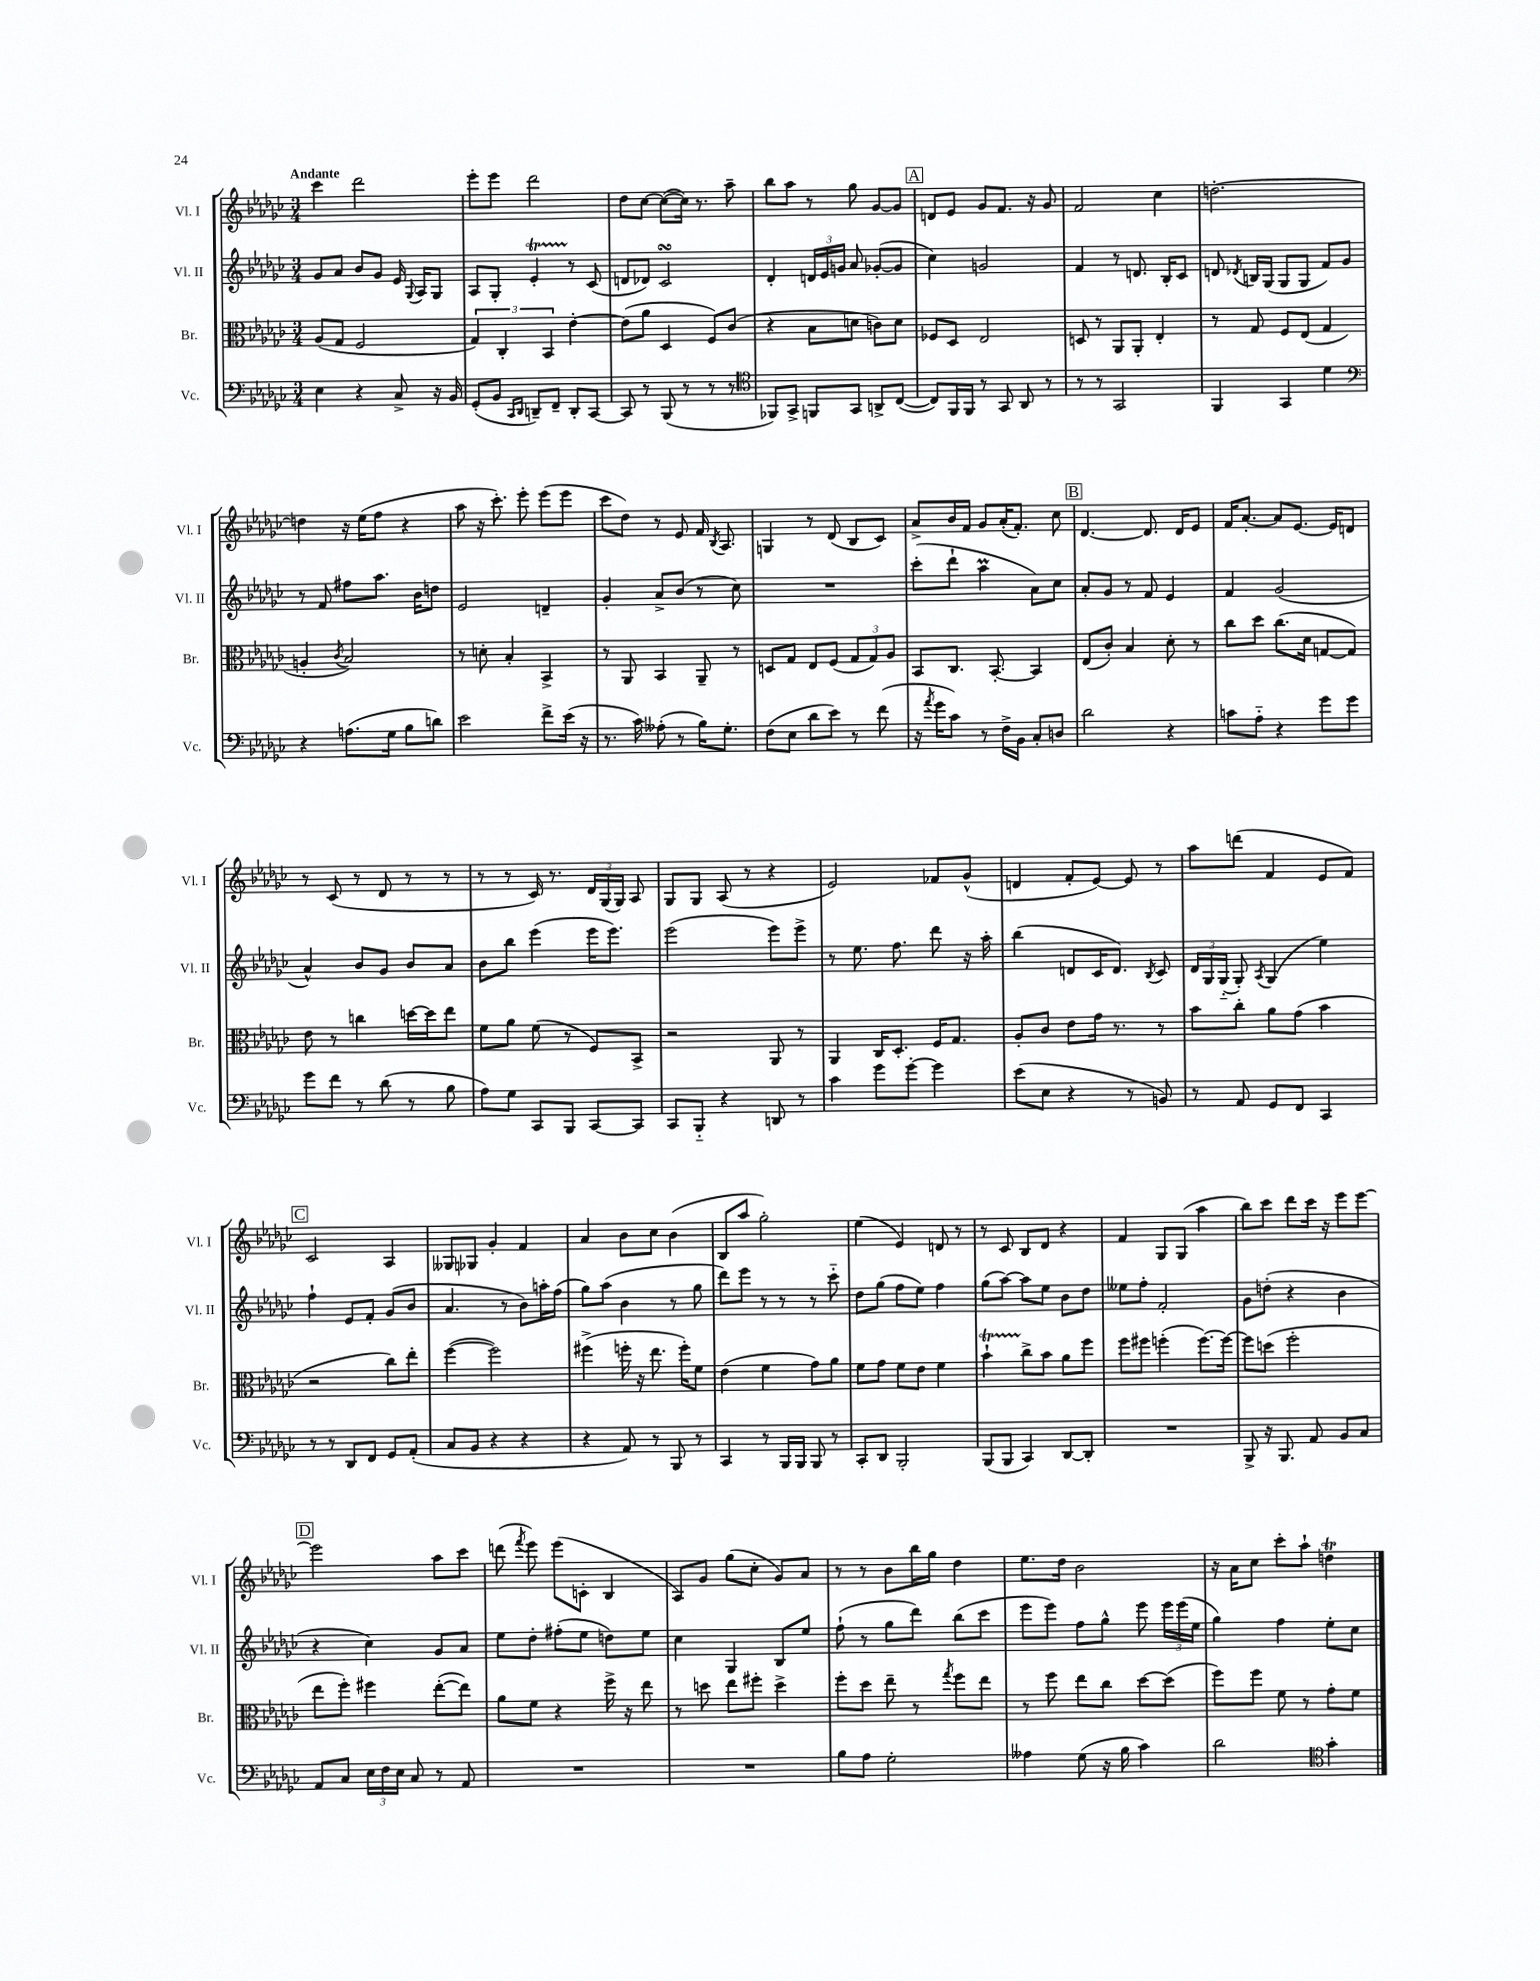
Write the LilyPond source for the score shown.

<<
\new StaffGroup <<
\new Staff = "s0" \with { instrumentName = "Vl. I" shortInstrumentName = "Vl. I" } {
    \clef treble \key ges \major \numericTimeSignature \time 3/4 \tempo "Andante"
    \autoBeamOff ces'''4 des'''2 |
    ees'''8[-. ees'''8] des'''2 |
    des''8[ ces''8]~ ces''8[~( ces''16]) r8. aes''8-- |
    bes''8[ aes''8] r8 ges''8 ges'8[~ ges'8] |
    \mark \markup { \box "A" } d'8[ ees'8] ges'8[ f'8.] r16 ges'8 |
    f'2 ces''4 |
    d''2.~-. |
    d''4 r16 ees''16[( f''8] r4 |
    aes''8 r16 ces'''8.-.) ees'''8-. ees'''8[( ees'''8] |
    ces'''8[ des''8]) r8 ees'8 f'16 \acciaccatura { bes8 } aes8. |
    g4 r8 des'8( bes8[ ces'8]) |
    aes'8[-> bes'16 f'16] ges'8[ aes'16-.( f'8.]-.) ces''8 |
    \mark \markup { \box "B" } des'4.~ des'8. des'16[ ees'8] |
    f'16[ aes'8.]~-. aes'8[ ees'8.]~ ees'16[ d'8] |
    r8 ces'8( r8 des'8 r8 r8 |
    r8 r8 ces'16) r8. \tuplet 3/2 { des'16[ ges16( ges16]) } aes8 |
    ges8[ ges8] aes8( r8 r4 |
    ees'2) fes'8[ ges'8]-^( |
    d'4 f'8[-. ees'8]~) ees'8 r8 |
    aes''8[ d'''8]( f'4 ees'8[ f'8]) |
    \mark \markup { \box "C" } ces'2 aes4 |
    geses8[ ges8] ges'4-. f'4 |
    aes'4 bes'8[ ces''8] bes'4( |
    bes8[ aes''8] ges''2-.) |
    ees''4( ees'4) d'8 r8 |
    r8 ces'8 bes8[ des'8] r4 |
    f'4 ges8[ ges8]( aes''4 |
    bes''8[) ces'''8] des'''8[ ces'''16] r16 ees'''8[ ees'''8]~ |
    \mark \markup { \box "D" } ees'''2 aes''8[ ces'''8] |
    d'''8( \acciaccatura { f'''8 } ees'''8) ees'''8[( c'8]-. bes4 |
    aes8[) ges'8] ges''8[( ces''8]-. ges'8[) aes'8] |
    r8 r8 bes'8[ bes''16 ges''16] des''4 |
    ees''8.[ des''16] bes'2 |
    r16 aes'16[ ces''8] ces'''8[-. aes''8]-! d''4\trill \bar "|." |
}
\new Staff = "s1" \with { instrumentName = "Vl. II" shortInstrumentName = "Vl. II" } {
    \clef treble \key ges \major \numericTimeSignature \time 3/4
    \autoBeamOff ges'8[ aes'8] bes'8[ ges'8] ees'16 \appoggiatura { ges8 } aes16[ ges8] |
    aes8[ ges8]-. ees'4-.\startTrillSpan r8\stopTrillSpan ces'8( |
    d'8[ des'8]) ces'2\turn |
    des'4-. \tuplet 3/2 { d'16[ ees'16 g'16] } aes'8 ges'8[~-.( ges'8] |
    \mark \markup { \box "A" } ces''4) g'2 |
    f'4 r8 d'8. bes16[-. ces'8] |
    d'8 \acciaccatura { des'8 } b16[ ges16]( ges8[ ges8] f'8[) ges'8] |
    r8 f'8 fis''8[ aes''8.] bes'16[ d''8] |
    ees'2 d'4-- |
    ges'4-. aes'8[-> bes'8]( r8 ces''8) |
    R2. |
    ces'''8[-.( des'''8]-! aes''4\prall aes'8[) ces''8] |
    \mark \markup { \box "B" } aes'8[-. ges'8] r8 f'8 ees'4 |
    f'4 ges'2( |
    aes'4-^) bes'8[ ges'8] bes'8[ aes'8] |
    bes'8[ bes''8] ees'''4( ees'''16[ ees'''8.]) |
    ees'''2( ees'''8[) ees'''8]-> |
    r8 ees''8. f''8. des'''8 r16 aes''16-. |
    bes''4( d'8[ ces'16 d'8.]) \acciaccatura { bes8 } ces'8 |
    \tuplet 3/2 { des'16[ ges16 ges16]-_( } ges8-.) \acciaccatura { aes8 } ges4( ees''4) |
    \mark \markup { \box "C" } f''4-! ees'8[ f'8]-. ges'8[( bes'8] |
    aes'4. r8 bes'8[) a''16-. f''16]( |
    ges''8[) aes''8]( bes'4 r8 ges''8 |
    des'''8[) ees'''8] r8 r8 r8 ces'''8-_ |
    des''8[ ges''8]( f''8[ ees''8]) f''4 |
    ges''8[( aes''8]~) aes''8[ ees''8] bes'8[ des''8] |
    eeses''8[ f''8]-. f'2-. |
    ges'8[ d''8]-.( r4 bes'4 |
    \mark \markup { \box "D" } r4 ces''4) ges'8[ aes'8] |
    ees''8[ des''8]-. fis''8[-.( ees''8] d''8[) ees''8] |
    ces''4 ges4 bes8[ ees''8] |
    f''8-!( r8 ges''8[ des'''8]) bes''8[( ces'''8] |
    ees'''8[ ees'''8]) f''8[ ges''8]-^ ees'''8 \tuplet 3/2 { ees'''16[ ees'''16( ees''16] } |
    ges''4) f''4 ees''8[-. ces''8] \bar "|." |
}
\new Staff = "s2" \with { instrumentName = "Br." shortInstrumentName = "Br." } {
    \clef alto \key ges \major \numericTimeSignature \time 3/4
    \autoBeamOff aes8[( ges8] f2 |
    \tuplet 3/2 { ges4) ces4-. bes,4 } ees'4~-. |
    ees'8[( aes'8] des4 f8[) ces'8]( |
    r4 bes8[ d'8] c'8[) d'8] |
    \mark \markup { \box "A" } fes8[ des8] ees2 |
    d8 r8 aes,8[ aes,8]-. ees4-. |
    r8 ges8 f8[ ees8]( ges4 |
    a4-. \acciaccatura { ces'8 } bes2) |
    r8 d'8-. bes4-. bes,4-> |
    r8 aes,8 bes,4 aes,8-- r8 |
    d8[ ges8] ees8[ f8]( \tuplet 3/2 { ges8[ ges8) aes8] } |
    bes,8[ ces8.] bes,8.~-. bes,4 |
    \mark \markup { \box "B" } ees8[( ces'8]-.) bes4 des'8-. r8 |
    ces''8[ des''8] ces''8.[( des'16] g8[~ g8]) |
    ees'8 r8 c''4 d''16[~ d''16 ees''8] |
    f'8[ aes'8] f'8( r8 f8[) bes,8]-> |
    r2 aes,8 r8 |
    aes,4 ces16[ des8.]-. f16[ ges8.] |
    aes8[-. ces'8] ees'8[ ges'16] r8. r8 |
    bes'8[ ces''8]-. aes'8[ ges'8]( bes'4 |
    \mark \markup { \box "C" } r2 ces''8[) ees''8]-. |
    f''4~( f''2) |
    fis''4->( f''16-. r16 ees''8. f''16[-.) f'8] |
    ees'4( f'4 ges'8[) aes'8] |
    f'8[ ges'8] f'8[ ees'8] f'4 |
    bes'4-!\startTrillSpan ces''8[->\stopTrillSpan bes'8] aes'8[ f''8] |
    f''8[ fis''8] f''4-.( f''8.[~) f''16]~ |
    f''8[ d''8]( f''2-. |
    \mark \markup { \box "D" } ees''8[ f''8]-.) fis''4 ees''8[~-.( ees''8]) |
    aes'8[ f'8] r4 f''16-> r16 ees''8 |
    r8 d''8 ees''8[ fis''8]-. d''4-> |
    f''8[-. des''8] ees''8-- r8 \acciaccatura { ges''8 } f''8[ ees''8] |
    r8 f''8 ees''8[ ces''8] des''8[~ des''8]( |
    f''8[) f''8] f'8 r8 ges'8[-. f'8] \bar "|." |
}
\new Staff = "s3" \with { instrumentName = "Vc." shortInstrumentName = "Vc." } {
    \clef bass \key ges \major \numericTimeSignature \time 3/4
    \autoBeamOff ees4 r4 ces8-> r16 bes,16 |
    ges,8[-.( bes,8] \grace { ces,16[ des,16] } d,8[--) f,8]-- d,8[-. ces,8]~ |
    ces,8 r8 bes,,8( r8 r8 r8 |
    \clef tenor fes,8[) ges,8]-> f,8[ ges,8] a,8[-> ces8]~( |
    \mark \markup { \box "A" } ces8[) f,16 f,16] r8 ges,8 aes,8 r8 |
    r8 r8 ges,2 |
    f,4 ges,4 des'4 |
    \clef bass r4 a8.[( ges16] bes8[ d'8]) |
    ees'2 f'8[-> ees'16]( r16 |
    r8. ces'16) aeses8-.( r8 bes16[) ges8.]-. |
    f8[( ees8] des'8[ ees'8]) r8 f'8( |
    r16 \acciaccatura { aes'8 } ges'16[ ces'8]) r8 f16[-> bes,16] ces8[-. d8] |
    \mark \markup { \box "B" } des'2 r4 |
    c'8[ aes8]-_ r4 ges'8[ ges'8] |
    ges'8[ f'8] r8 des'8( r8 bes8 |
    aes8[) ges8] ces,8[ bes,,8] ces,8[~ ces,8] |
    ces,8[ bes,,8]-_ r4 d,8 r8 |
    ces'4 ges'8[ ges'8]~-. ges'4 |
    ees'8[( ees8] r4 r8 b,8) |
    r8 aes,8 ges,8[ f,8] ces,4 |
    \mark \markup { \box "C" } r8 r8 des,8[ f,8] ges,8[ aes,8]-.( |
    ces8[ bes,8] r4 r4 |
    r4 aes,8) r8 bes,,8 r8 |
    ces,4 r8 bes,,16[ bes,,16] bes,,8 r8 |
    ces,8[-. des,8] bes,,2-. |
    bes,,8[( bes,,8] ces,4) des,8[~ des,8]-. |
    R2. |
    bes,,8-> r16 bes,,8. aes,8 bes,8[ ces8] |
    \mark \markup { \box "D" } aes,8[ ces8] \tuplet 3/2 { ees16[ f16 ees16] } ces8 r8 aes,8 |
    R2. |
    R2. |
    bes8[ aes8] ges2-. |
    aeses4 ges8( r16 bes16 ces'4) |
    des'2 \clef tenor ges'4-. \bar "|." |
}
>>
>>
\layout { \context { \Score \remove "Bar_number_engraver" } }
